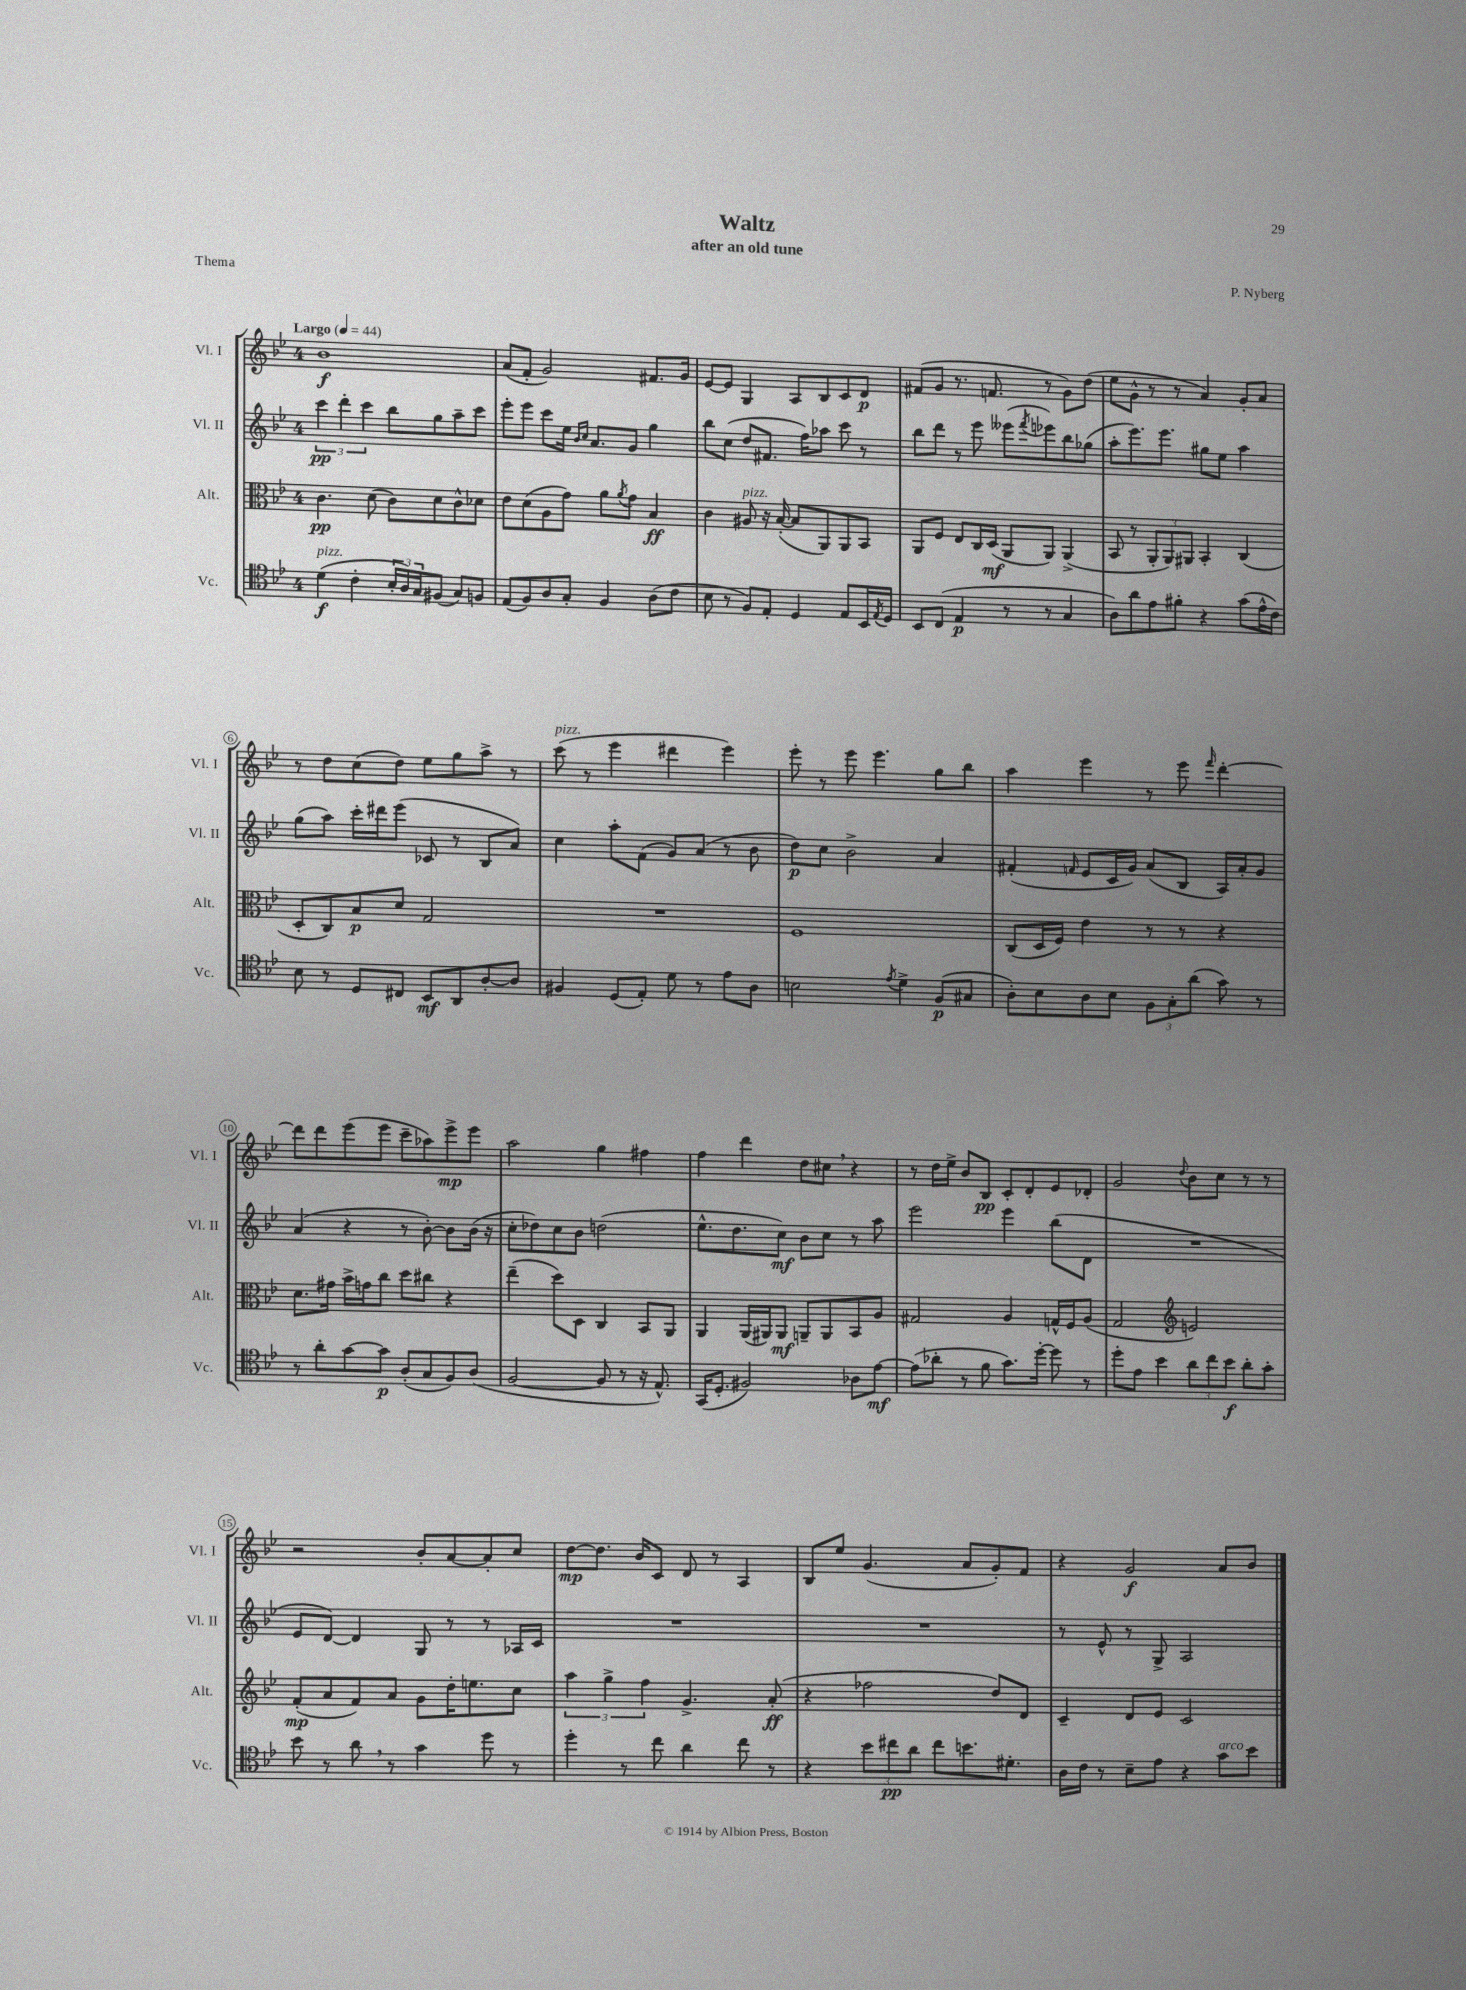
\header { title = "Waltz" composer = "P. Nyberg" subtitle = "after an old tune" piece = "Thema" }
<<
\new StaffGroup <<
\new Staff = "s0" \with { instrumentName = "Vl. I" shortInstrumentName = "Vl. I" } {
    \clef treble \key bes \major \once \override Staff.TimeSignature.style = #'single-digit \time 4/4 \tempo "Largo" 4 = 44
    bes'1\f |
    a'8( f'8-. g'2) fis'8. g'16 |
    ees'8~ ees'8 g4 a8 bes8 c'8 d'8\p |
    fis'8( g'8 r8. f'8. r8 g'8) d''8( |
    ees''8 g'8-^ r8 r8 a'4) g'8-. a'8 |
    r8 d''8 c''8( d''8) ees''8 g''8 a''8-> r8 |
    c'''8^\markup { \italic "pizz." }( r8 ees'''4 dis'''4 ees'''4) |
    ees'''8-. r8 ees'''8 ees'''4. g''8 bes''8 |
    a''4 ees'''4 r8 ees'''8 \grace { f'''16 } d'''4~-. |
    d'''8 d'''8 ees'''8( ees'''8 c'''8-- aes''8) ees'''8->\mp ees'''8 |
    a''2 g''4 fis''4 |
    f''4 d'''4 d''8 cis''8 \breathe r4 |
    r8 d''16 ees''16-> bes'8 bes8\pp c'8-. d'8-. ees'8 des'8-. |
    g'2 \appoggiatura { d''8 } bes'8 c''8 r8 r8 |
    r2 bes'8-. a'8~ a'8-. c''8 |
    d''8~\mp d''8. bes'16 c'8 d'8 r8 a4 |
    bes8 ees''8 g'4.( a'8 g'8-.) f'8 |
    r4 g'2\f a'8 bes'8 \bar "|." |
}
\new Staff = "s1" \with { instrumentName = "Vl. II" shortInstrumentName = "Vl. II" } {
    \clef treble \key bes \major \once \override Staff.TimeSignature.style = #'single-digit \time 4/4
    \tuplet 3/2 { c'''4\pp d'''4-. c'''4 } bes''8 g''8 a''8-- c'''8 |
    ees'''8-. ees'''8 c'''8 ees''16 \grace { bes'16 c''16 } a'8. g'8 g''4 |
    bes''8 c''8( d''8 fis'8. f''16) aes''8 c'''8 r8 |
    bes''8 d'''8 r8 ees'''8 eeses'''8( \acciaccatura { f'''8 } ees'''8) bes''8 ges''8( |
    a''8-. ees'''8.) ees'''8. gis''8 ees''8 a''4 |
    g''8( a''8) c'''16-. dis'''16 ees'''8( ces'8 r8 bes8 a'8) |
    c''4 a''8-. f'8( g'8) a'8( r8 bes'8 |
    d''8\p) c''8 bes'2-> a'4 |
    fis'4-.( \grace { f'16 } ees'8 c'16 g'16) a'8( bes8 a16) a'16-. g'8 |
    a'4( r4 r8 bes'8~-.) bes'8 bes'16( r16 |
    c''8-. des''8) c''8 bes'8 d''2( |
    ees''8.-^ d''8. c''8\mf) bes'8 c''8 r8 a''8 |
    ees'''2 ees'''4 bes''8( d'8 |
    R1 |
    ees'8 d'8~) d'4 g8 r8 r8 aes16 c'16 |
    R1 |
    R1 |
    r8 ees'8-^ r8 g8-> a2 \bar "|." |
}
\new Staff = "s2" \with { instrumentName = "Alt." shortInstrumentName = "Alt." } {
    \clef alto \key bes \major \once \override Staff.TimeSignature.style = #'single-digit \time 4/4
    c'4.\pp d'8( c'8) d'8 c'8-^ des'8 |
    ees'8 d'8( a8 g'8) a'8 \acciaccatura { a'8 } g'8 bes4\ff |
    c'4 ais8^\markup { \italic "pizz." } r16 bes16~-.( bes8 a,8) a,8 bes,8 |
    a,8 f8 ees8 c16 d16\mf( a,8 a,8) a,4->( |
    bes,8 r8 \tuplet 3/2 { a,8-. a,8) ais,8 } bes,4-. c4( |
    d8-. c8) bes8\p d'8 g2 |
    R1 |
    f1 |
    c8( d16 f16) ees'4 r8 r8 r4 |
    d'8. gis'16 bes'16-> g'16 c''8 d''8 cis''8 r4 |
    ees''4--( d''8) d8 c4 bes,8 a,8 |
    a,4 a,16( ais,16) ais,8\mf a,8-- a,8 bes,8 a8 |
    gis2 a4 g16-^ f16 a8( |
    g2 \clef treble e'2) |
    f'8-.\mp( a'8 f'8) a'8 g'8 d''16-. e''8. c''8 |
    \tuplet 3/2 { a''4 g''4-> f''4 } g'4.-> a'8-.\ff( |
    r4 fes''2 d''8) d'8 |
    c'4-- d'8 ees'8 c'2 \bar "|." |
}
\new Staff = "s3" \with { instrumentName = "Vc." shortInstrumentName = "Vc." } {
    \clef tenor \key bes \major \once \override Staff.TimeSignature.style = #'single-digit \time 4/4
    d'4\f^\markup { \italic "pizz." }( c'4-. \tuplet 3/2 { bes16-. a16) g16 } fis8( g8) f8 |
    ees8( f8) a8 g8-. f4 a8( c'8 |
    bes8 r8 f8) ees8-. d4 ees8 bes,16 \acciaccatura { ees8 } d16 |
    bes,8 c8( ees4\p r8 r8 g4 |
    a8) a'8 ees'8 fis'8-. r4 g'8( ees'16-^ c'16) |
    bes8 r8 d8 cis8 bes,8\mf a,8 a8~-. a8 |
    fis4 d8( ees8-.) d'8 r8 ees'8 a8 |
    b2 \acciaccatura { ees'8 } d'4-> f8\p( gis8 |
    a8-.) bes8 a8 bes8 \tuplet 3/2 { f8 g8-. a'8( } g'8) r8 |
    r8 a'8-. g'8~ g'8\p a8-.( g8 f8) a8( |
    f2~ f8 r8 r16 ees8.-^) |
    g,16( d8.-. fis2) aes8 ees'8~\mf |
    ees'8( aes'8-. r8 f'8 g'8.) d''16~-. d''8 r8 |
    d''8-. ees'8 bes'4 \tuplet 3/2 { a'8 c''8 bes'8\f } a'8-. g'8-. |
    bes'8 r8 a'8 \breathe r8 g'4 d''8 r8 |
    d''4-. r8 c''8 a'4 c''8 r8 |
    r4 \tuplet 3/2 { bes'8 cis''8\pp a'8 } cis''8 b'8. dis'8.-. |
    a16 c'16 r8 bes8-- ees'8 r4 g'8^\markup { \italic "arco" } bes'8 \bar "|." |
}
>>
>>
\layout { \context { \Score \override BarNumber.stencil = #(make-stencil-circler 0.1 0.3 ly:text-interface::print) } }
